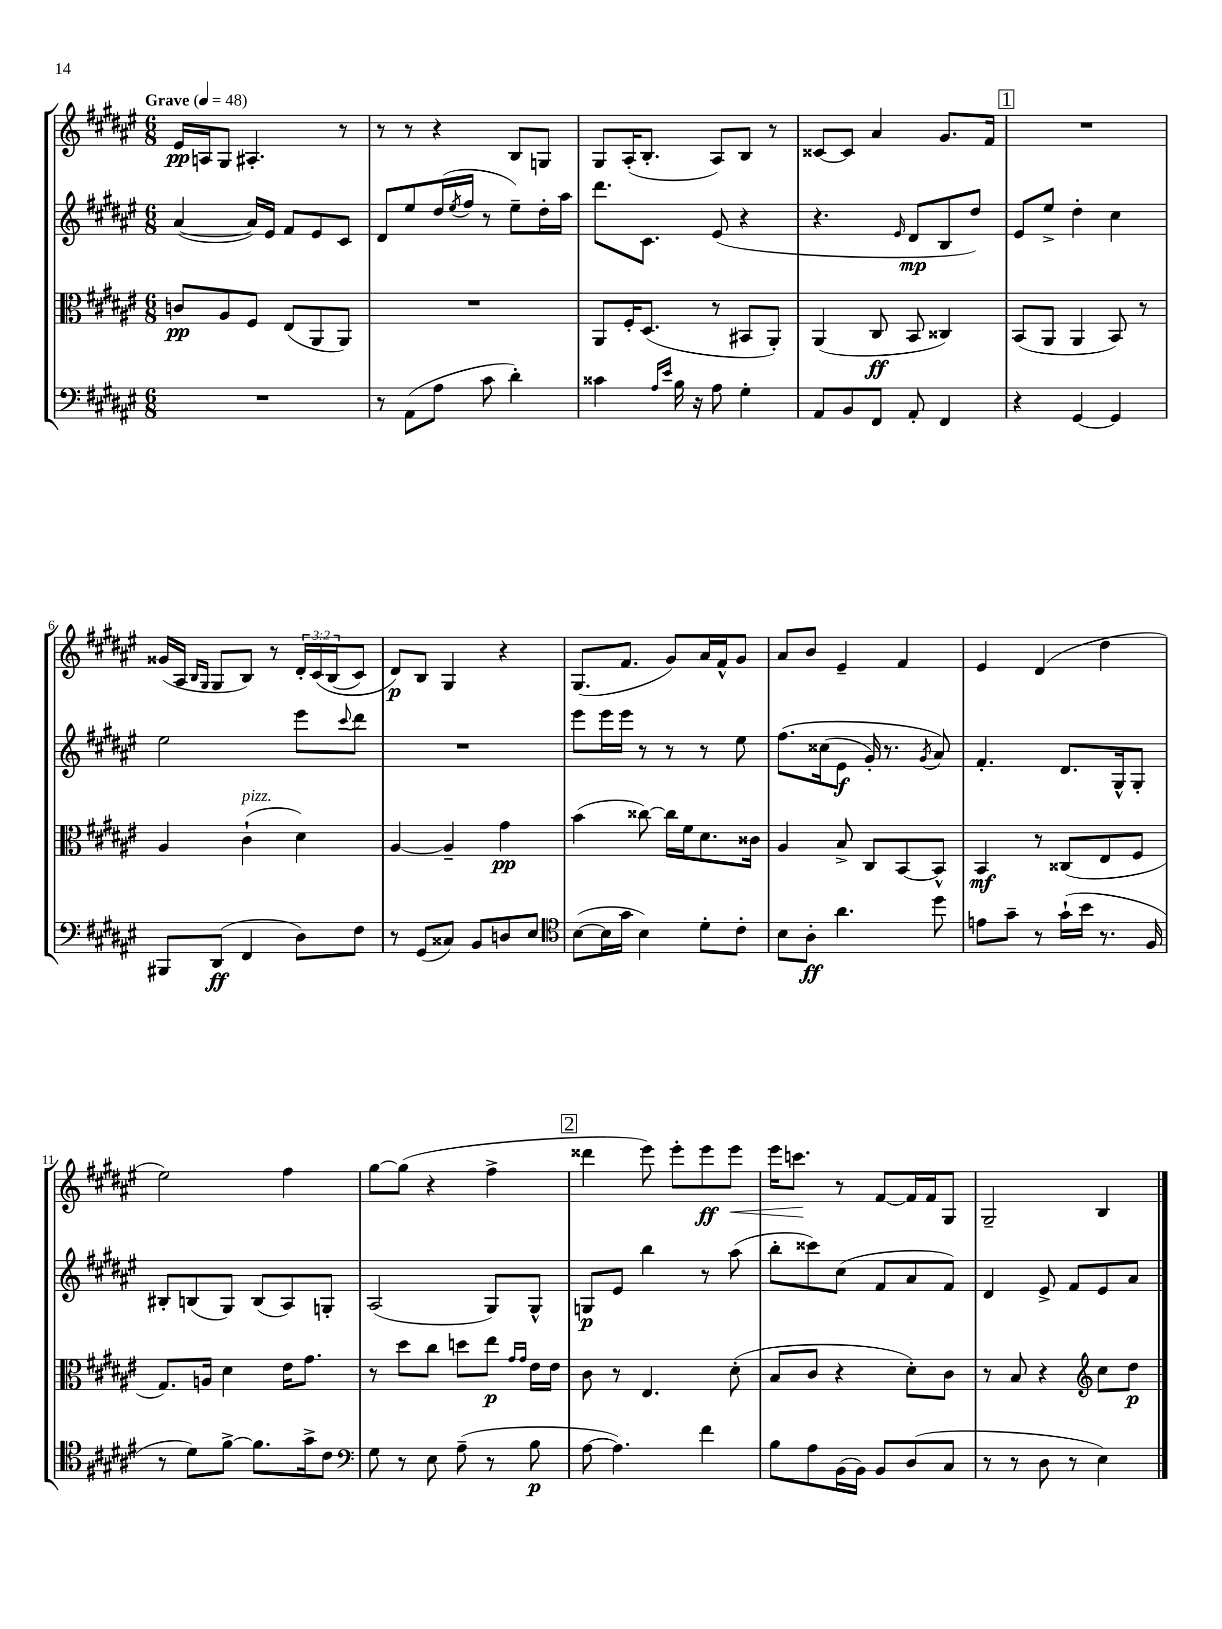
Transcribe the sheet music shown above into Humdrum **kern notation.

**kern	**dynam	**kern	**dynam	**kern	**dynam	**kern	**dynam
*part4	*part4	*part3	*part3	*part2	*part2	*part1	*part1
*staff4	*staff4	*staff3	*staff3	*staff2	*staff2	*staff1	*staff1
*clefF4	*	*clefC3	*	*clefG2	*	*clefG2	*
*k[f#c#g#d#a#e#]	*	*k[f#c#g#d#a#e#]	*	*k[f#c#g#d#a#e#]	*	*k[f#c#g#d#a#e#]	*
*M6/8	*	*M6/8	*	*M6/8	*	*M6/8	*
*MM48	*	*MM48	*	*MM48	*	*MM48	*
=1	=1	=1	=1	=1	=1	=1	=1
!	!	!	!	!	!	!LO:TX:a:B:t=Grave	!
2.r	.	8cn/L	pp	([4a#/	.	16e#/LL	pp
.	.	.	.	.	.	16An/J	.
.	.	8A#/	.	.	.	8G#/J	.
.	.	8F#/J	.	16a#/LL])	.	4.A#X'/	.
.	.	.	.	16e#/JJ	.	.	.
.	.	(8E#/L	.	8f#/L	.	.	.
.	.	8AA#/	.	8e#/	.	.	.
.	.	8AA#/J)	.	8c#/J	.	8r	.
=2	=2	=2	=2	=2	=2	=2	=2
8r	.	2.r	.	8d#/L	.	8r	.
(8AA#\L	.	.	.	8ee#/	.	8r	.
8A#\J	.	.	.	(16dd#/L	.	4r	.
.	.	.	.	8qee#/	.	.	.
.	.	.	.	16ff#/JJ	.	.	.
8c#\	.	.	.	8r	.	.	.
4d#'\)	.	.	.	8ee#~\L)	.	8B/L	.
.	.	.	.	16dd#'\L	.	8Gn/J	.
.	.	.	.	16aa#\JJ	.	.	.
=3	=3	=3	=3	=3	=3	=3	=3
4c##X\	.	8AA#/L	.	8.ddd#\L	.	8G#/L	.
.	.	16F#'/K	.	.	.	(16A#'/K	.
.	.	(8.D#/J	.	8.c#\J	.	8.B'/J	.
16qqA#/LL	.	.	.	.	.	.	.
16qqe#/JJ	.	.	.	.	.	.	.
16B\	.	.	.	.	.	.	.
16r	.	.	.	.	.	.	.
8A#\	.	8r	.	(8e#/	.	8A#/L)	.
4G#'\	.	8BB#X/L	.	4r	.	8B/J	.
.	.	8AA#'/J)	.	.	.	8r	.
=4	=4	=4	=4	=4	=4	=4	=4
8AA#/L	.	(4AA#/	.	4.r	.	[8c##X/L	.
8BB/	.	.	.	.	.	8c##/J]	.
8FF#/J	.	8C#/	ff	.	.	4a#/	.
.	.	.	.	16qqe#/	.	.	.
8AA#'/	.	8BB/	.	8d#/L	mp	.	.
4FF#/	.	4C##X/)	.	8B/	.	8.g#/L	.
.	.	.	.	8dd#/J)	.	.	.
.	.	.	.	.	.	16f#/Jk	.
!!LO:REH:place=s1:t=1
=5	=5	=5	=5	=5	=5	=5	=5
4r	.	(8BB/L	.	8e#/L	.	2.r	.
.	.	8AA#/J	.	8ee#^/J	.	.	.
[4GG#/	.	4AA#/	.	4dd#'\	.	.	.
4GG#/]	.	8BB/)	.	4cc#\	.	.	.
.	.	8r	.	.	.	.	.
!!LO:LB:g=z
=6	=6	=6	=6	=6	=6	=6	=6
8BBB#X/L	.	4A#/	.	2ee#\	.	(16g##X/LL	.
.	.	.	.	.	.	16A#/JJ	.
.	.	.	.	.	.	16qqB/LL	.
.	.	.	.	.	.	16qqG#/JJ	.
(8DD#/J	ff	.	.	.	.	8G#/L	.
!	!	!LO:TX:a:i:t=pizz.	!	!	!	!	!
4FF#/	.	(4c#`\	.	.	.	8B/J)	.
.	.	.	.	.	.	8r	.
8D#\L)	.	4d#\)	.	8eee#\L	.	24d#'/LL	.
.	.	.	.	.	.	(24c#/	.
.	.	.	.	.	.	(24B/J	.
.	.	.	.	8qqccc#/	.	.	.
8F#\J	.	.	.	8ddd#\J	.	8c#/J)	.
=7	=7	=7	=7	=7	=7	=7	=7
8r	.	[4A#/	.	2.r	.	8d#/L)	p
(8GG#/L	.	.	.	.	.	8B/J	.
8C##X/J)	.	4A#~/]	.	.	.	4G#/	.
8BB/L	.	.	.	.	.	.	.
8Dn/	.	4g#\	pp	.	.	4r	.
8E#/J	.	.	.	.	.	.	.
=8	=8	=8	=8	=8	=8	=8	=8
*clefC4	*	*	*	*	*	*	*
([8B\L	.	(4b\	.	8eee#\L	.	(8.G#/L	.
16B\L]	.	.	.	16eee#\L	.	.	.
16g#\JJ	.	.	.	16eee#\JJ	.	8.f#/J	.
4B\)	.	[8cc##X\)	.	8r	.	.	.
.	.	16cc##\LL]	.	8r	.	8g#/L)	.
.	.	16f#\J	.	.	.	.	.
8d#'\L	.	8.d#\	.	8r	.	16a#/L	.
.	.	.	.	.	.	16f#^^/J	.
8c#'\J	.	.	.	8ee#\	.	8g#/J	.
.	.	16c##X\Jk	.	.	.	.	.
=9	=9	=9	=9	=9	=9	=9	=9
8B\L	.	4A#/	.	(8.ff#\L	.	8a#/L	.
8A#'\J	ff	.	.	.	.	8b/J	.
.	.	.	.	(16cc##X\k	.	.	.
4.a#\	.	8B^/	.	8e#\J	f	4e#~/	.
.	.	8C#/L	.	16g#'/)	.	.	.
.	.	.	.	8.r	.	.	.
.	.	[8BB/	.	.	.	4f#/	.
.	.	.	.	8qg#/	.	.	.
8dd#\	.	8BB^^/J]	.	8a#/)	.	.	.
=10	=10	=10	=10	=10	=10	=10	=10
8en\L	.	4BB/	mf	4.f#'/	.	4e#/	.
8g#~\J	.	.	.	.	.	.	.
8r	.	8r	.	.	.	(4d#/	.
(16g#`\LL	.	(8C##X/L	.	8.d#/L	.	.	.
16b\JJ	.	.	.	.	.	.	.
8.r	.	8E#/	.	.	.	4dd#\	.
.	.	.	.	16G#^^/k	.	.	.
.	.	8F#/J	.	8G#'/J	.	.	.
16F#/	.	.	.	.	.	.	.
!!LO:LB:g=z
=11	=11	=11	=11	=11	=11	=11	=11
8r	.	8.G#/L)	.	8B#X'/L	.	2ee#\)	.
8d#\L)	.	.	.	(8Bn/	.	.	.
.	.	16An/Jk	.	.	.	.	.
[8f#^\J	.	4d#\	.	8G#/J)	.	.	.
8.f#\L]	.	.	.	(8B/L	.	.	.
.	.	16e#\KL	.	8A#/)	.	4ff#\	.
16g#^\k	.	8.g#\J	.	.	.	.	.
8c#\J	.	.	.	8Gn'/J	.	.	.
=12	=12	=12	=12	=12	=12	=12	=12
*clefF4	*	*	*	*	*	*	*
8G#\	.	8r	.	(2A#/	.	[8gg#\L	.
8r	.	8dd#\L	.	.	.	(8gg#\J]	.
8E#\	.	8cc#\J	.	.	.	4r	.
(8A#~\	.	8ddn\L	.	.	.	.	.
8r	.	8ee#\J	p	8G#/L)	.	4ff#^\	.
.	.	16qqg#/LL	.	.	.	.	.
.	.	16qqg#/JJ	.	.	.	.	.
8B\	p	16e#\LL	.	8G#^^/J	.	.	.
.	.	16e#\JJ	.	.	.	.	.
!!LO:REH:place=s1:t=2
=13	=13	=13	=13	=13	=13	=13	=13
[8A#\	.	8c#\	.	8Gn/L	p	4ddd##X\	.
4.A#\])	.	8r	.	8e#/J	.	.	.
.	.	4.E#/	.	4bb\	.	8eee#\)	.
.	.	.	.	.	.	8eee#'\L	.
4f#\	.	.	.	8r	.	8eee#\	ff
!	!	!	!	!	!	!	!LO:HP:b
.	.	(8d#'\	.	(8aa#\	.	8eee#\J	<
=14	=14	=14	=14	=14	=14	=14	=14
8B\L	.	8B/L	.	8bb'\L	.	16eee#\KL	.
.	.	.	.	.	.	8.cccn\J	.
8A#\	.	8c#/J	.	8ccc##X\)	.	.	.
(16BB\L	.	4r	.	(8cc#\J	.	8r	[
16BB\JJ)	.	.	.	.	.	.	.
8BB/L	.	.	.	8f#/L	.	[8f#/L	.
(8D#/	.	8d#'\L)	.	8a#/	.	16f#/L]	.
.	.	.	.	.	.	16f#/J	.
8C#/J	.	8c#\J	.	8f#/J)	.	8G#/J	.
=15	=15	=15	=15	=15	=15	=15	=15
8r	.	8r	.	4d#/	.	2G#~/	.
8r	.	8B/	.	.	.	.	.
8D#\	.	4r	.	8e#^/	.	.	.
8r	.	.	.	8f#/L	.	.	.
*	*	*clefG2	*	*	*	*	*
4E#\)	.	8cc#\L	.	8e#/	.	4B/	.
.	.	8dd#\J	p	8a#/J	.	.	.
==	==	==	==	==	==	==	==
*-	*-	*-	*-	*-	*-	*-	*-
